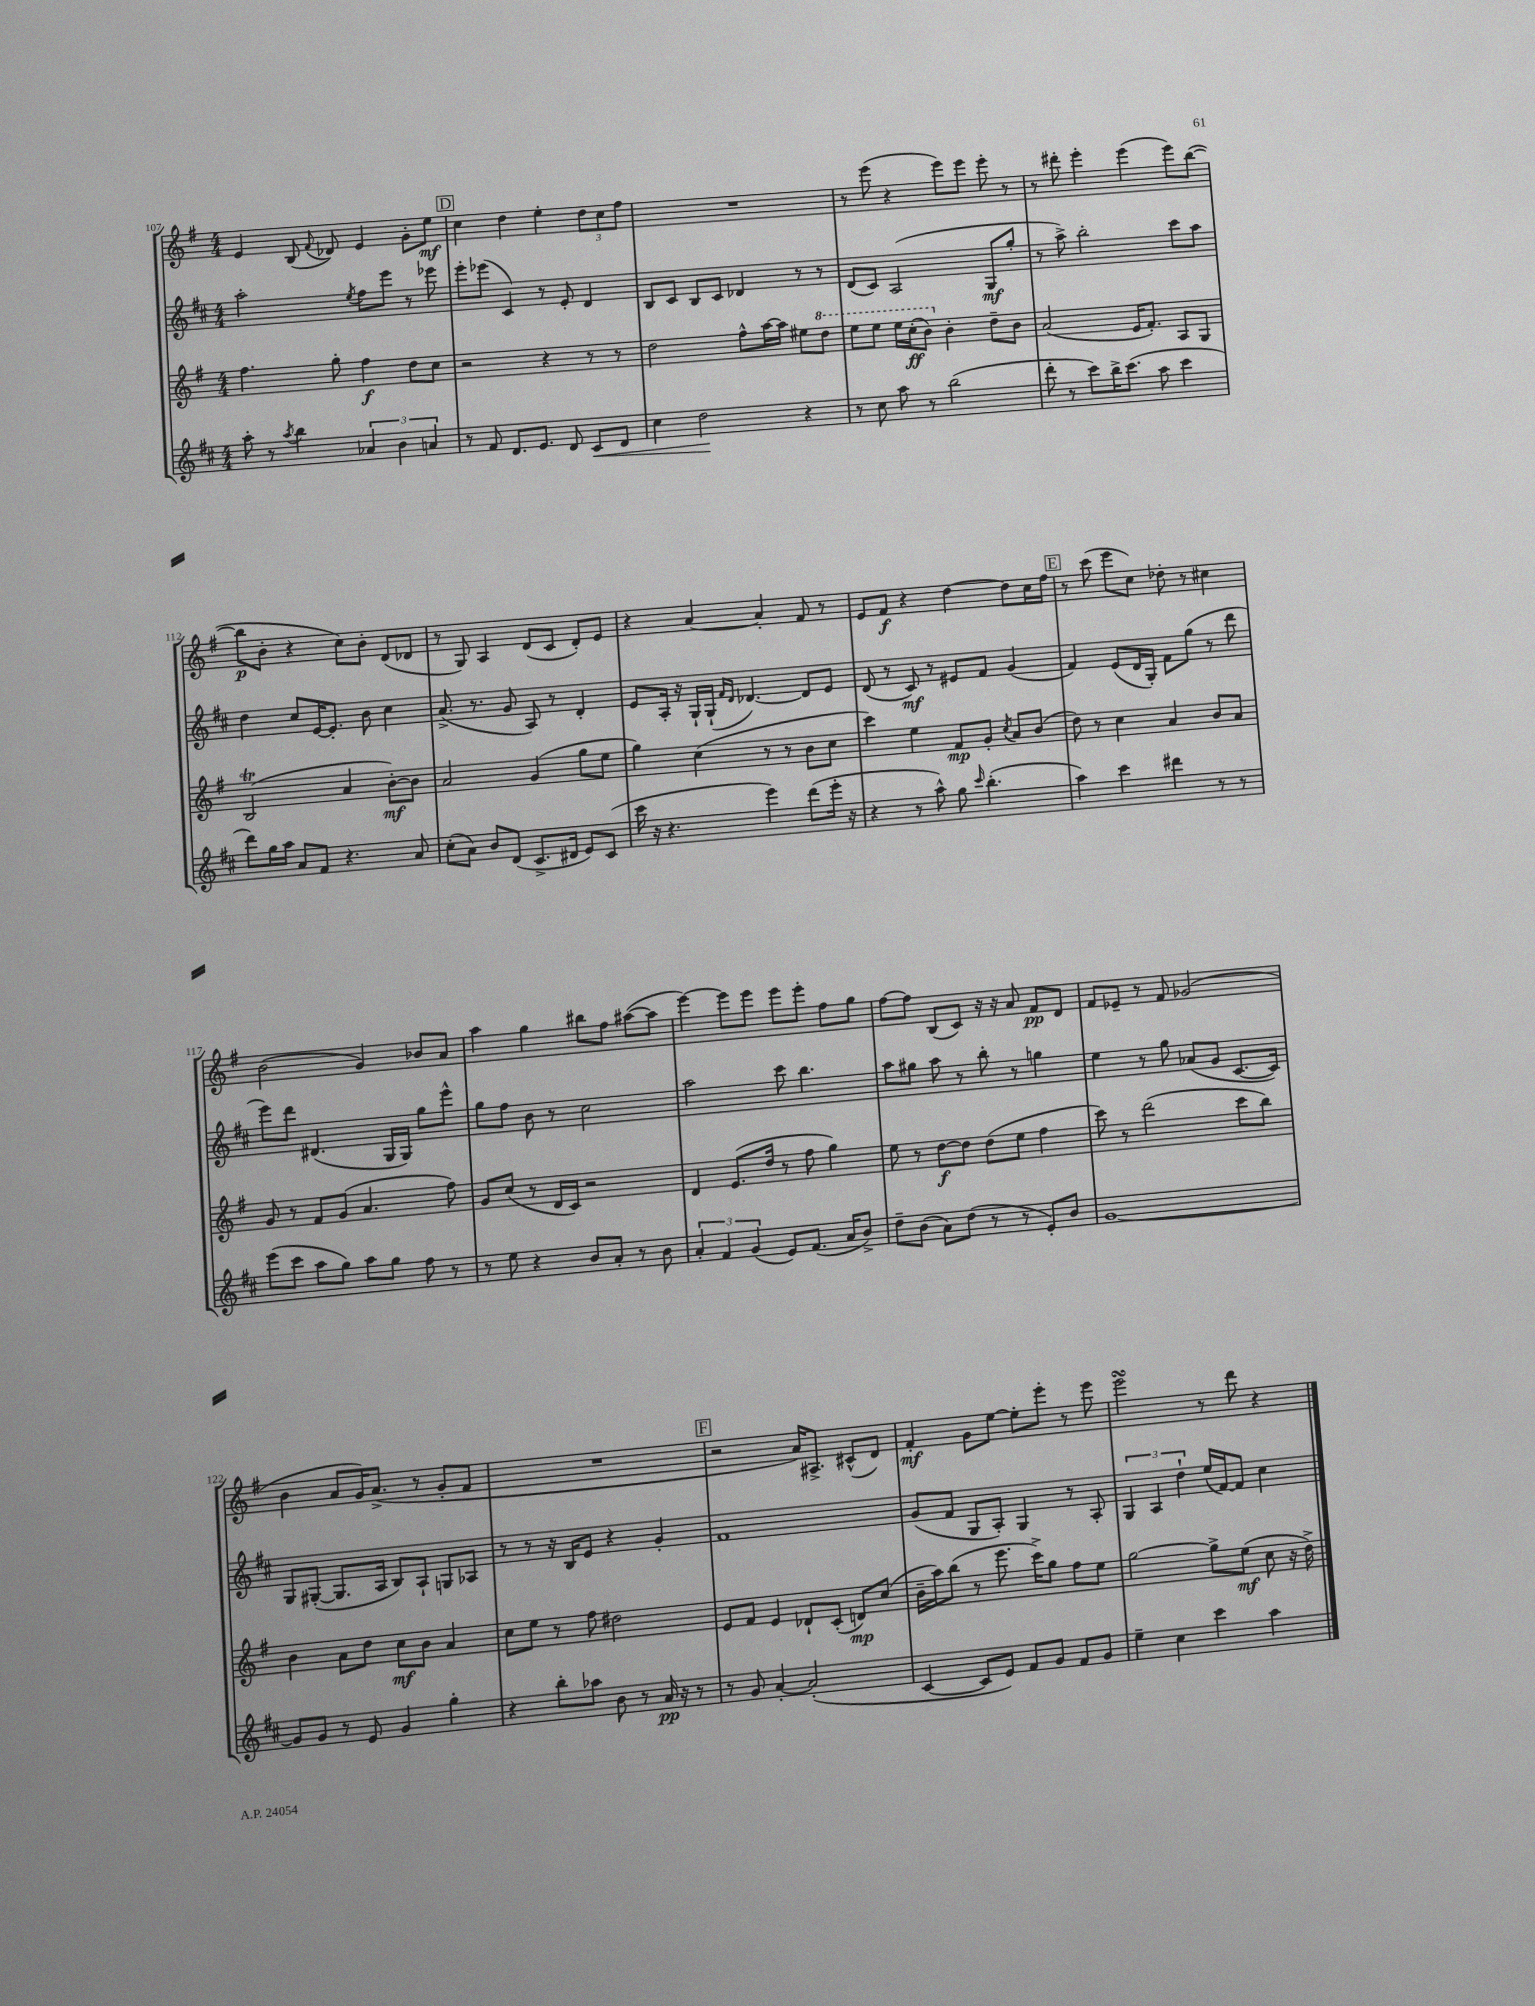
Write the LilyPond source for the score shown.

<<
\new StaffGroup <<
\new Staff = "s0" {
    \clef treble \key g \major \numericTimeSignature \time 4/4
    \autoBeamOff e'4 b8( \appoggiatura { fis'8 } des'8) e'4 g'8[-. e''8]\mf |
    \mark \markup { \box "D" } c''4 d''4 e''4-. \tuplet 3/2 { d''8[ c''8 fis''8] } |
    R1 |
    r8 e'''8( r4 e'''8[) e'''8] e'''8-. r8 |
    r8 dis'''8-. e'''4-. e'''4( e'''8[) b''8]~( |
    b''8[\p b'8]-. r4 c''8[) b'8]-. d'8[( des'8] |
    r8 g8) a4 d'8[( c'8] d'8[-.) e'8] |
    r4 a'4~ a'4-. fis'8 r8 |
    e'8[ fis'8]\f r4 d''4~ d''8[ c''16 fis''16] |
    \mark \markup { \box "E" } r8 c'''8( e'''8[ c''8]) des''8-. r8 cis''4 |
    b'2( g'4) bes'8[ a'8] |
    a''4 g''4 bis''8[ fis''8] ais''8[~( ais''8] |
    e'''4~) e'''8[ e'''8] e'''8[ e'''8]-. fis''8[ g''8] |
    fis''8[~ fis''8] b8[( c'8]) r16 r16 a'8 fis'8[\pp d'8] |
    fis'8[ ees'8]-- r8 fis'8 ges'2( |
    b'4 a'8[ g'16) a'8.]->( r8 g'8[-. fis'8] |
    R1 |
    \mark \markup { \box "F" } r2 a'16[) ais8.]-> cis'8[-^( d'8]) |
    fis'4-.\mf g'8[ e''8]~ e''8[-. e'''8]-. r8 e'''8 |
    e'''2\turn r8 d'''8 r4 \bar "|." |
}
\new Staff = "s1" {
    \clef treble \key d \major \numericTimeSignature \time 4/4
    \autoBeamOff a''2-. \acciaccatura { e''8 } fis''8[ e'''8] r8 ees'''8 |
    \mark \markup { \box "D" } e'''8[-. ees'''8]( cis'4) r8 e'8-. d'4 |
    b8[ cis'8] b8[ cis'8] des'4 r8 r8 |
    d'8[( cis'8]) a2( g8[\mf g''8]-. |
    r8 a''8->) b''2-. cis'''8[ a''8] |
    d''4 cis''8[ e'16~ e'8.]-. b'8 cis''4 |
    a'8.->( r8. g'8 a8) r8 d'4-. |
    e'8[ a16]-. r16 g16[-! g16]-!( \grace { fis'16[ d'16] } des'4.~) des'8[ e'8] |
    d'8( r8 cis'8\mf) r8 eis'8[ fis'8] g'4( |
    \mark \markup { \box "E" } fis'4) e'8[( d'16 g16]-.) fis'8[ g''8]( r8 d'''8 |
    e'''8[) d'''8] dis'4.( g16[ g16]) g''8[ e'''8]-^ |
    g''8[ fis''8] b'8 r8 cis''2 |
    a''2 cis'''8 b''4. |
    a''8[ gis''8] a''8 r8 b''8-. r8 g''4 |
    e''4 r8 g''8 aes'8[( g'8] cis'8.[~ cis'16]) |
    g8[ gis8]~-.( gis8.[ a16] b8[) a8]-! g8[ aes8] |
    r8 r8 r16 b16[ e'8] r4 g'4-. |
    \mark \markup { \box "F" } fis'1 |
    g'8[( fis'8] g8[ a8]-.) g4 r8 a8-. |
    \tuplet 3/2 { g4 a4 d''4-! } e''16[( fis'16~) fis'8] cis''4 \bar "|." |
}
\new Staff = "s2" {
    \clef treble \key g \major \numericTimeSignature \time 4/4
    \autoBeamOff fis''4. g''8-. fis''4\f d''8[ c''8] |
    \mark \markup { \box "D" } r2 r4 r8 r8 |
    d''2 fis''8[-^ a''16~ a''16] eis''8[ \ottava #1 d'''8] |
    e'''8[ e'''8] e'''16[ c'''16-.\ff( b''8]) \ottava #0 b'4-. d''8[-- b'8] |
    a'2( e'16[ fis'8.]-.) a8[ g8] |
    b2\trill( a'4 b'8[~-.\mf) b'8] |
    a'2 g'4( g''8[ e''8] |
    g''4) c''4( r8 r8 b'8[ c''8] |
    c'''4) e''4 fis'8[\mp g'8]-. \acciaccatura { c''8 } a'8[ b'8]( |
    \mark \markup { \box "E" } d''8) r8 c''4 a'4 b'8[ a'8] |
    g'8 r8 fis'8[ g'8]( a'4. fis''8) |
    g'8[ c''8]( r8 d'16[ c'16]) r2 |
    d'4 e'8.[( d''16] r8 fis''8 g''4) |
    e''8 r8 d''8[~\f d''8] d''8[( e''8] fis''4 |
    c'''8) r8 d'''2( c'''8[ b''8]) |
    b'4 a'8[ d''8] c''8[\mf b'8] a'4 |
    c''8[ e''8] r8 fis''8 dis''2 |
    \mark \markup { \box "F" } e'8[ fis'8] e'4 des'8[-! c'8]-.( d'8[\mp) c''8]( |
    b'16[-- a''16) b''8]( r8 e'''8. c'''16[->) g''8] fis''8[ e''8] |
    g''2~ g''8[-> e''8]\mf( c''8 r16 d''16->) \bar "|." |
}
\new Staff = "s3" {
    \clef treble \key d \major \numericTimeSignature \time 4/4
    \autoBeamOff a''8-. r8 \acciaccatura { a''8 } b''4 \tuplet 3/2 { aes'4 b'4 a'4 } |
    \mark \markup { \box "D" } r8 fis'8 d'8.[ e'8.] d'8 cis'8[\< d'8] |
    cis''4 d''2\! r4 |
    r8 cis''8 a''8 r8 b''2( |
    d'''8-. r8 cis'''8[) b''16-> cis'''8.]( a''8 cis'''4 |
    d'''8[) g''16 a''16] a'8[ fis'8] r4. a'8 |
    cis''8[-.( a'8]) b'8[ d'8]( cis'8.[-> dis'16] e'8[) cis'8]( |
    cis'''16 r16 r4. e'''4) d'''8[( e'''16]-. r16 |
    r4 r8 a''8-^) g''8 \grace { cis'''16 } b''4.-.( |
    \mark \markup { \box "E" } a''4) cis'''4 dis'''4 r8 r8 |
    e'''8[( cis'''8] a''8[ g''8]) a''8[ g''8] fis''8 r8 |
    r8 e''8 r4 b'8[ a'8]-. r8 b'8 |
    \tuplet 3/2 { a'4-. fis'4 g'4( } e'8[) fis'8.]( a'16[ b'8]->) |
    d''8[-- b'8]( a'8[) d''8]( r8 r8 e'8[-.) b'8] |
    g'1~ |
    g'8[ g'8] r8 e'8 g'4 g''4-. |
    r4 b''8[-. aes''8] b'8 r8 a'16\pp r16 r8 |
    \mark \markup { \box "F" } r8 g'8 a'4~-. a'2-.( |
    cis'4~ cis'8[ e'8]) fis'8[ g'8] fis'8[ g'8] |
    e''4-- cis''4 cis'''4 a''4 \bar "|." |
}
>>
>>
\layout { \context { \Score currentBarNumber = #107 } }
